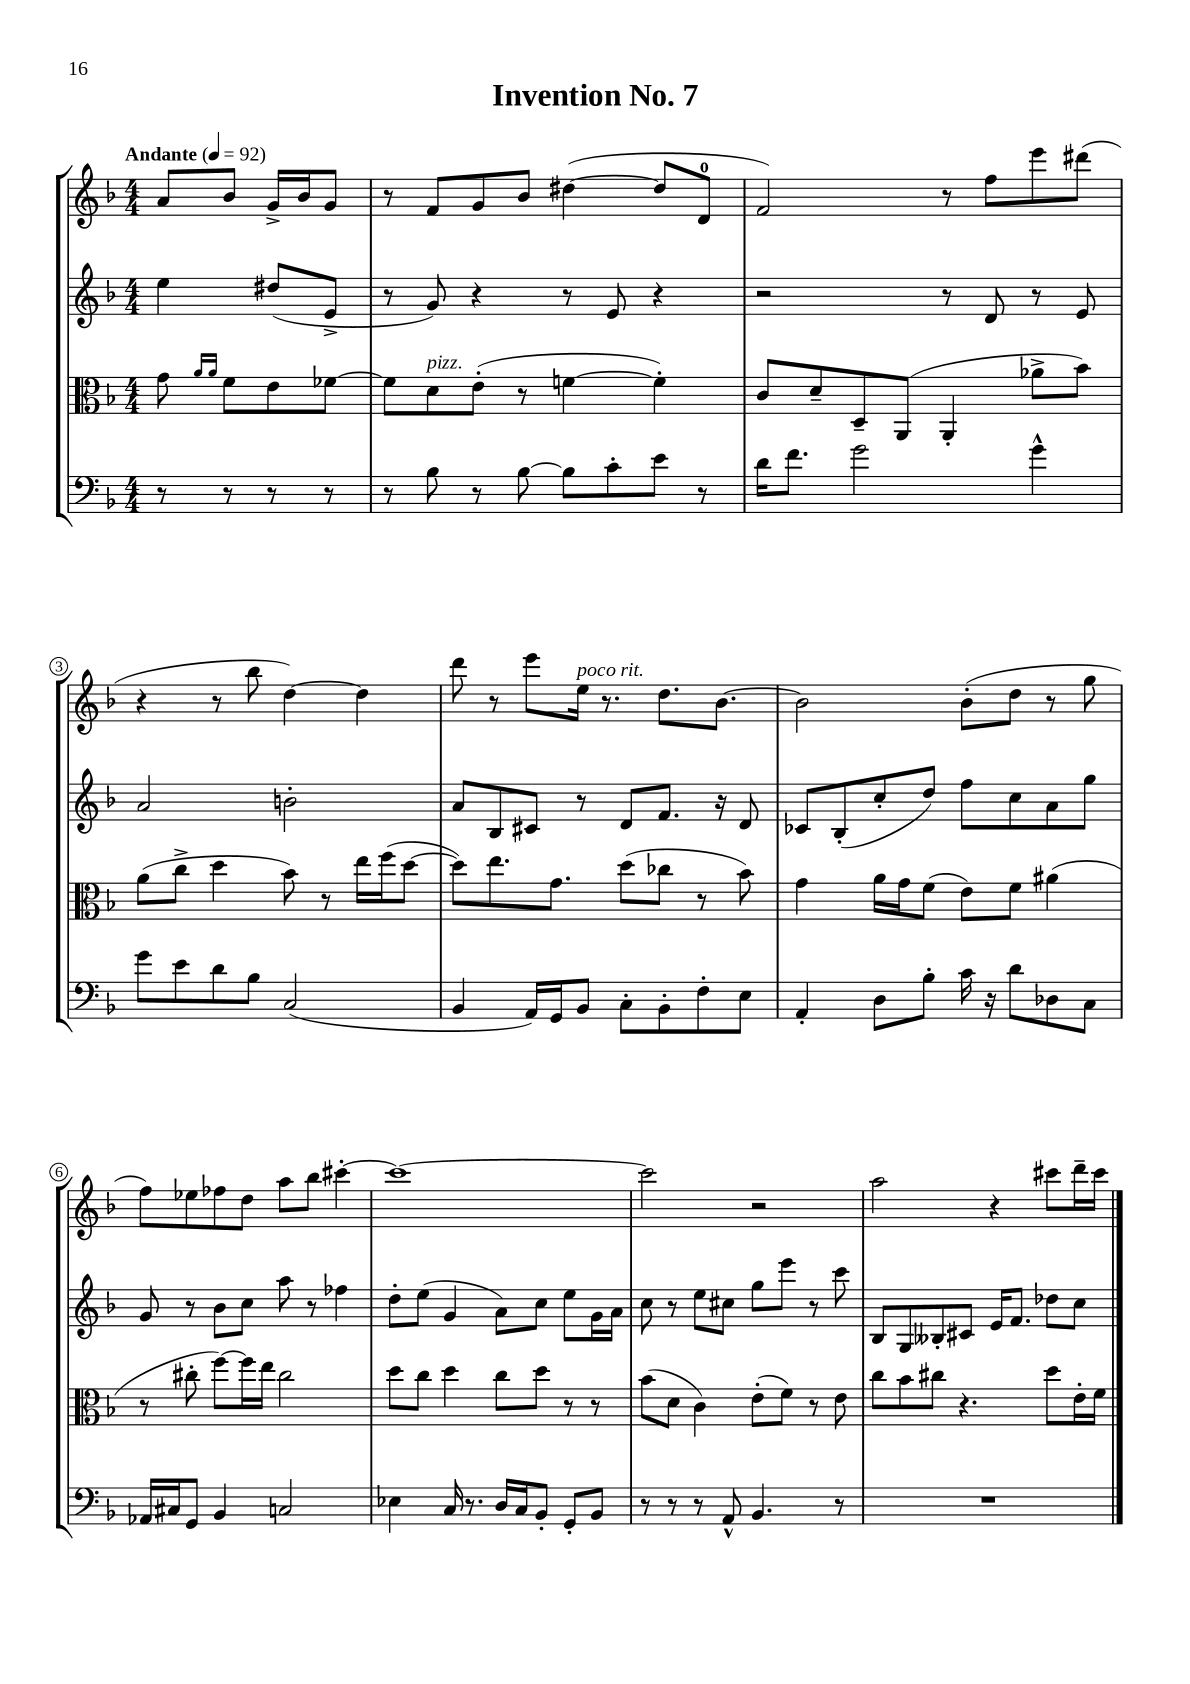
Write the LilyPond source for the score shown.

\header { title = "Invention No. 7" }
<<
\new StaffGroup <<
\new Staff = "s0" {
    \clef treble \key f \major \numericTimeSignature \time 4/4 \partial 2 \tempo "Andante" 4 = 92
    a'8 bes'8 g'16-> bes'16 g'8 |
    r8 f'8 g'8 bes'8 dis''4~( dis''8 d'8-0 |
    f'2) r8 f''8 e'''8 dis'''8( |
    r4 r8 bes''8 d''4~) d''4 |
    d'''8 r8 e'''8 e''16^\markup { \italic "poco rit." } r8. d''8. bes'8.~ |
    bes'2 bes'8-.( d''8 r8 g''8 |
    f''8) ees''8 fes''8 d''8 a''8 bes''8 cis'''4~-. |
    cis'''1~ |
    cis'''2 r2 |
    a''2 r4 cis'''8 d'''16-- cis'''16 \bar "|." |
}
\new Staff = "s1" {
    \clef treble \key f \major \numericTimeSignature \time 4/4 \partial 2
    e''4 dis''8( e'8-> |
    r8 g'8) r4 r8 e'8 r4 |
    r2 r8 d'8 r8 e'8 |
    a'2 b'2-. |
    a'8 bes8 cis'8 r8 d'8 f'8. r16 d'8 |
    ces'8 bes8-.( c''8-. d''8) f''8 c''8 a'8 g''8 |
    g'8 r8 bes'8 c''8 a''8 r8 fes''4 |
    d''8-. e''8( g'4 a'8) c''8 e''8 g'16 a'16 |
    c''8 r8 e''8 cis''8 g''8 e'''8 r8 c'''8 |
    bes8 g8 beses8-. cis'8 e'16 f'8. des''8 c''8 \bar "|." |
}
\new Staff = "s2" {
    \clef alto \key f \major \numericTimeSignature \time 4/4 \partial 2
    g'8 \grace { a'16 a'16 } f'8 e'8 fes'8~ |
    fes'8 d'8^\markup { \italic "pizz." } e'8-.( r8 f'4~ f'4-.) |
    c'8 d'8-- d8-- a,8( a,4-. aes'8-> bes'8) |
    a'8( c''8-> d''4 bes'8) r8 e''16 f''16( d''8~ |
    d''8) e''8. g'8. d''8( ces''8 r8 bes'8) |
    g'4 a'16 g'16 f'8( e'8) f'8 ais'4( |
    r8 cis''8-. f''8~) f''16 e''16 cis''2 |
    d''8 c''8 d''4 c''8 d''8 r8 r8 |
    bes'8( d'8 c'4) e'8-.( f'8) r8 e'8 |
    c''8 bes'8 cis''8 r4. d''8 e'16-. f'16 \bar "|." |
}
\new Staff = "s3" {
    \clef bass \key f \major \numericTimeSignature \time 4/4 \partial 2
    r8 r8 r8 r8 |
    r8 bes8 r8 bes8~ bes8 c'8-. e'8 r8 |
    d'16 f'8. g'2 g'4-^ |
    g'8 e'8 d'8 bes8 c2( |
    bes,4 a,16) g,16 bes,8 c8-. bes,8-. f8-. e8 |
    a,4-. d8 bes8-. c'16 r16 d'8 des8 c8 |
    aes,16 cis16 g,8 bes,4 c2 |
    ees4 c16 r8. d16 c16 bes,8-. g,8-. bes,8 |
    r8 r8 r8 a,8-^ bes,4. r8 |
    R1 \bar "|." |
}
>>
>>
\layout { \context { \Score \override BarNumber.stencil = #(make-stencil-circler 0.1 0.3 ly:text-interface::print) } }
